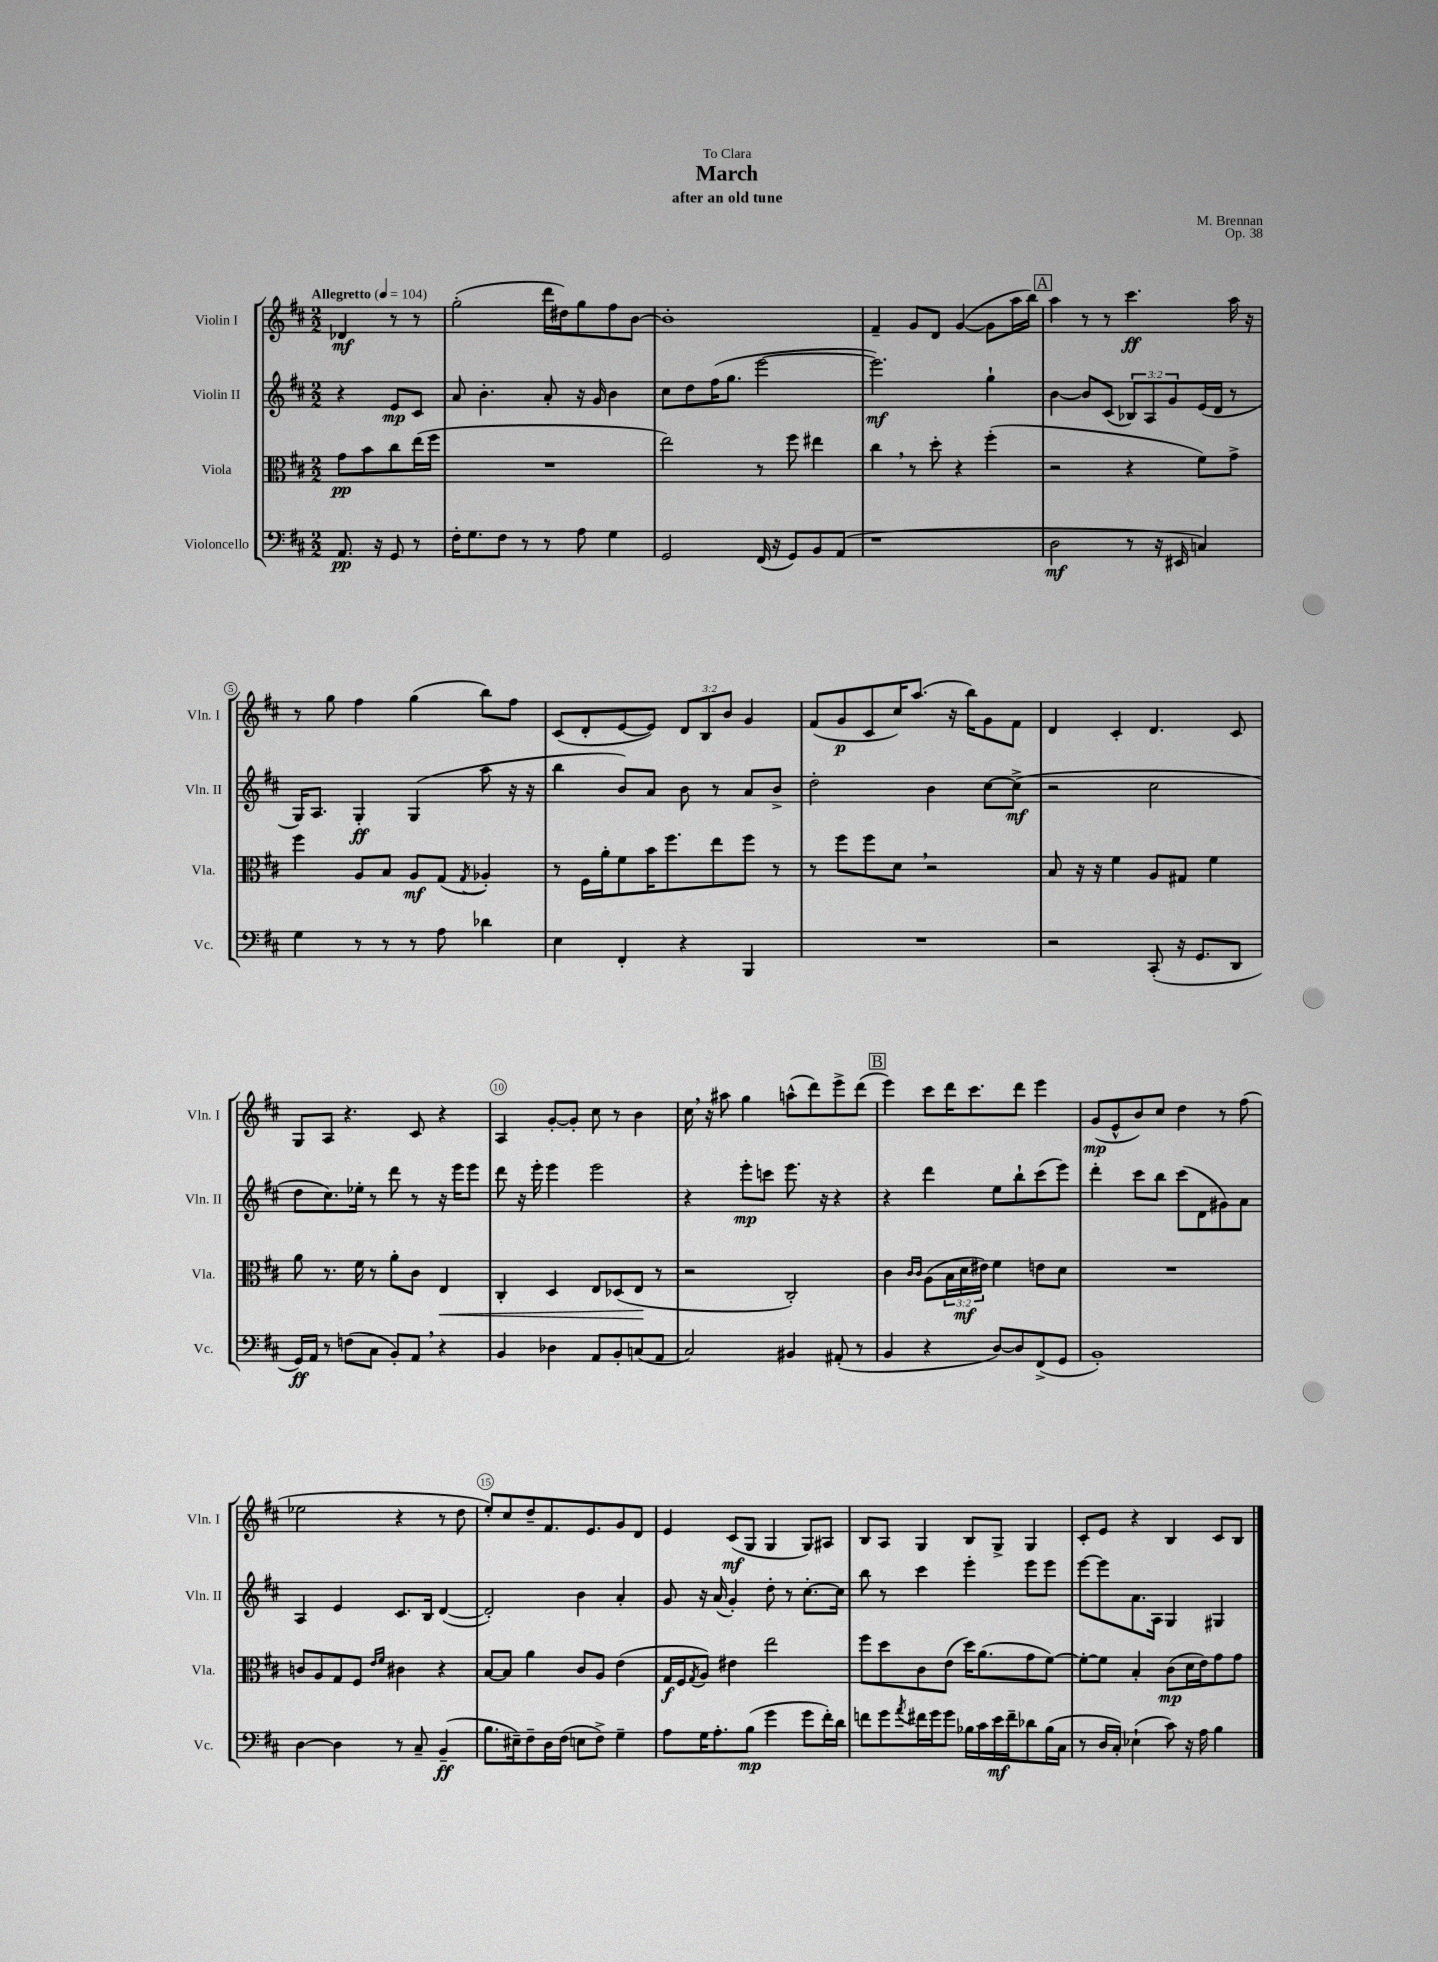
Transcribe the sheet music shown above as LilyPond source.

\header { title = "March" composer = "M. Brennan" subtitle = "after an old tune" dedication = "To Clara" opus = "Op. 38" }
<<
\new StaffGroup <<
\new Staff = "s0" \with { instrumentName = "Violin I" shortInstrumentName = "Vln. I" } {
    \clef treble \key d \major \numericTimeSignature \time 2/2 \override Staff.TupletNumber.text = #tuplet-number::calc-fraction-text \partial 2 \tempo "Allegretto" 4 = 104
    des'4\mf r8 r8 |
    g''2-.( d'''16 dis''16) g''8 fis''8 b'8~ |
    b'1-. |
    fis'4-- g'8 d'8 g'4~( g'8 a''16 b''16) |
    \mark \markup { \box "A" } a''4 r8 r8 cis'''4.\ff a''16 r16 |
    r8 g''8 fis''4 g''4( b''8) fis''8 |
    cis'8( d'8-. e'8~ e'8) \tuplet 3/2 { d'8 b8 b'8 } g'4 |
    fis'8( g'8\p cis'8 cis''16) a''8.( r16 b''16) g'8 fis'8 |
    d'4 cis'4-. d'4. cis'8 |
    g8 a8 r4. cis'8 r4 |
    a4 g'8~-. g'8-. cis''8 r8 b'4 |
    cis''16 \breathe r16 ais''8 g''4 a''8-^( d'''8) e'''8-> d'''8( |
    \mark \markup { \box "B" } e'''4) cis'''8 d'''16 cis'''8. d'''8 e'''4 |
    g'8\mp( e'8-^ b'8) cis''8 d''4 r8 fis''8( |
    ees''2 r4 r8 d''8 |
    e''8-.) cis''8 d''8-- fis'8. e'8. g'8 d'8 |
    e'4 cis'8\mf( g8 g4 g8) ais8 |
    b8 a8 g4 b8 g8-> g4 |
    cis'8-. e'8 r4 b4 cis'8 b8 \bar "|." |
}
\new Staff = "s1" \with { instrumentName = "Violin II" shortInstrumentName = "Vln. II" } {
    \clef treble \key d \major \numericTimeSignature \time 2/2 \override Staff.TupletNumber.text = #tuplet-number::calc-fraction-text \partial 2
    r4 e'8\mp cis'8 |
    a'8 b'4.-. a'8-. r16 g'16 b'4 |
    cis''8 d''8 fis''16( g''8. e'''2~ |
    e'''2.\mf) g''4-! |
    \mark \markup { \box "A" } b'4~ b'8 cis'8( \tuplet 3/2 { bes8) a8 g'8 } e'16( d'16 r8 |
    g16) a8. g4-.\ff g4( a''8 r16 r16 |
    b''4 b'8) a'8 b'8 r8 a'8 b'8-> |
    d''2-. b'4 cis''8~ cis''8->\mf( |
    r2 cis''2 |
    d''8 cis''8.) ees''16-. r8 d'''8 r8 r16 e'''16 e'''8 |
    d'''8 r16 e'''16-. e'''4 e'''2 |
    r4 e'''8-.\mp c'''8 e'''8. r16 r4 |
    \mark \markup { \box "B" } r4 d'''4 e''8 b''8-! cis'''8( e'''8) |
    d'''4-. cis'''8 b''8 cis'''8( d'8 gis'8) a'8 |
    a4 e'4 cis'8. b16 d'4~( |
    d'2-.) b'4 a'4-. |
    g'8 r16 a'16( g'4-.) d''8-. r8 cis''8.~-. cis''16 |
    b''8 r8 cis'''4 e'''4-. e'''8 e'''8 |
    e'''8~ e'''8 a'8. a16 g4 gis4 \bar "|." |
}
\new Staff = "s2" \with { instrumentName = "Viola" shortInstrumentName = "Vla." } {
    \clef alto \key d \major \numericTimeSignature \time 2/2 \override Staff.TupletNumber.text = #tuplet-number::calc-fraction-text \partial 2
    g'8\pp b'8 cis''8 e''16( fis''16 |
    R1 |
    e''2) r8 fis''8 eis''4 |
    cis''4 \breathe r8 d''8-. r4 fis''4-.( |
    \mark \markup { \box "A" } r2 r4 fis'8) g'8-> |
    fis''4 a8 b8 a8\mf g8( \acciaccatura { g8 } aes4-.) |
    r8 fis16 a'16-. fis'8 b'16 fis''8. e''8 fis''8 r8 |
    r8 fis''8 fis''8 d'8 \breathe r2 |
    b8 r16 r16 fis'4 a8 gis8 fis'4 |
    a'8 r8. fis'16 r8 a'8-. cis'8 e4\< |
    cis4-. d4 e8 des8( e8\! r8 |
    r2 cis2-.) |
    \mark \markup { \box "B" } cis'4 \grace { cis'16 cis'16 } a8( \tuplet 3/2 { b16 d'16\mf eis'16) } fis'4 e'8 d'8 |
    R1 |
    c'8 a8 g8 fis8 \grace { e'16 fis'16 } cis'4 r4 |
    b8~ b8 a'4 cis'8 a8 e'4( |
    g16\f fis16 \acciaccatura { g8 } a8) eis'4 e''2 |
    fis''8 d''8 cis'8 e'8( d''16) a'8.( g'8 fis'8~) |
    fis'8~-. fis'8 b4-. cis'8\mp( d'16 e'16) g'8 g'8 \bar "|." |
}
\new Staff = "s3" \with { instrumentName = "Violoncello" shortInstrumentName = "Vc." } {
    \clef bass \key d \major \numericTimeSignature \time 2/2 \partial 2
    a,8.\pp r16 g,8 r8 |
    fis16-. g8. fis8 r8 r8 a8 g4 |
    g,2 fis,16( r16 g,8) b,8 a,8( |
    r1 |
    \mark \markup { \box "A" } d2\mf r8 r16 eis,16 c4) |
    g4 r8 r8 r8 a8 des'4 |
    e4 fis,4-. r4 b,,4 |
    R1 |
    r2 cis,8-.( r16 g,8. d,8 |
    g,16\ff) a,16 r8 f8( cis8 b,8-.) a,8 \breathe r4 |
    b,4 des4 a,8 b,8-. c8( a,8 |
    cis2) bis,4 ais,8-.( r8 |
    \mark \markup { \box "B" } b,4 r4 d8~) d8 fis,8->( g,8 |
    b,1-.) |
    d4~ d4 r8 cis8-- b,4--\ff( |
    b8. eis16--) fis8-- d16 fis16( e8 fis8->) g4-- |
    a8 g16 a8.-. b8\mp( g'4 g'8 fis'16-.) d'16 |
    f'8 g'8 \acciaccatura { a'8 } fis'16 g'16 g'8 bes16 cis'16 e'16\mf fis'16-- des'8 bes16( cis16 |
    r8 d16 cis16-.) ees4-!( cis'8) r16 a16 b4 \bar "|." |
}
>>
>>
\layout { \context { \Score \override BarNumber.break-visibility = ##(#f #t #t) barNumberVisibility = #(every-nth-bar-number-visible 5) \override BarNumber.stencil = #(make-stencil-circler 0.1 0.3 ly:text-interface::print) } }
